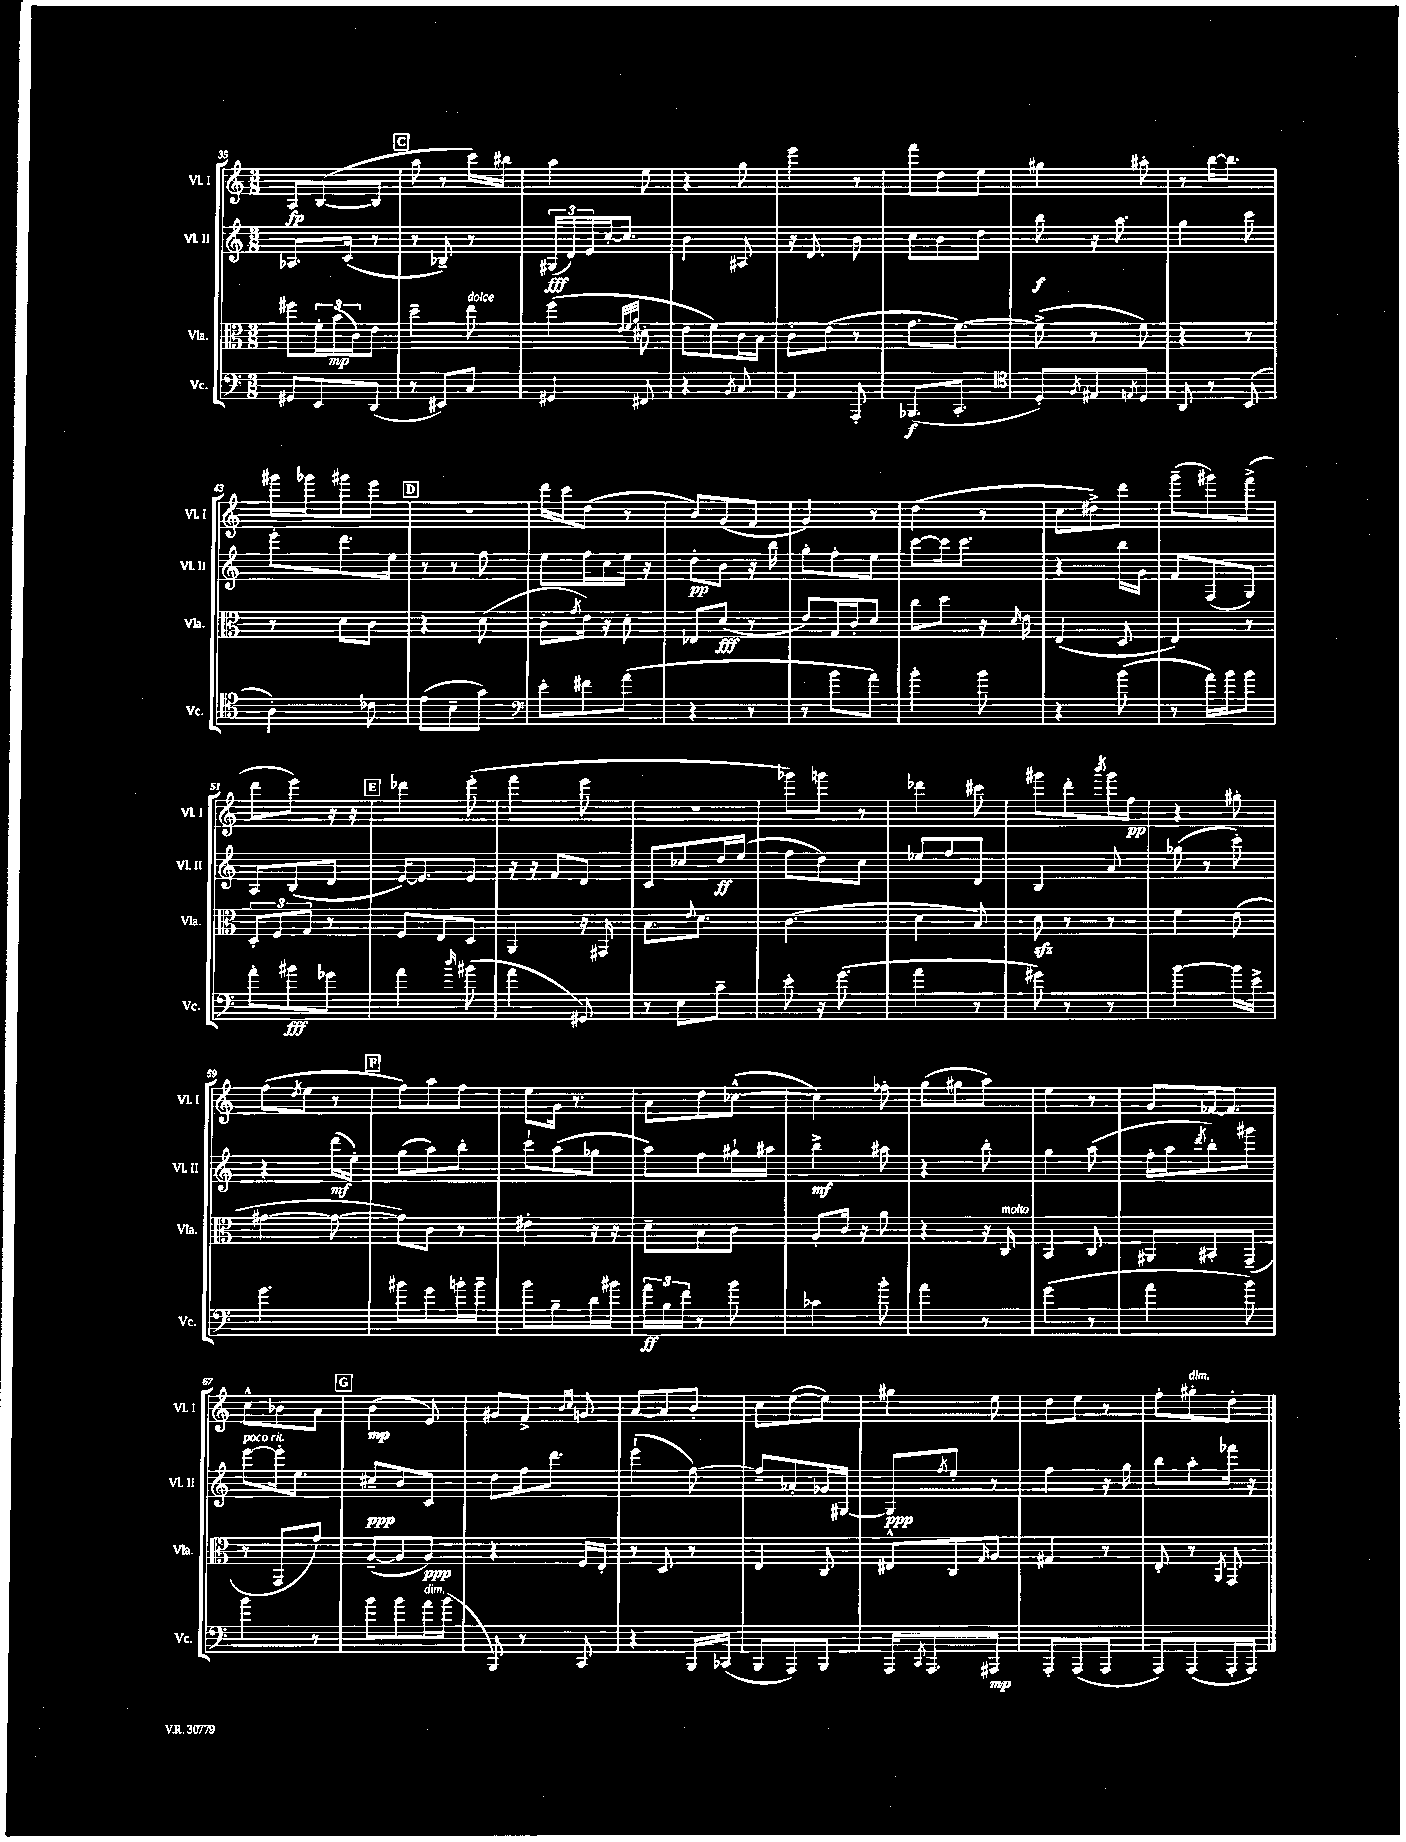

**kern	**dynam	**kern	**dynam	**kern	**dynam	**kern	**dynam
*part4	*part4	*part3	*part3	*part2	*part2	*part1	*part1
*staff4	*staff4	*staff3	*staff3	*staff2	*staff2	*staff1	*staff1
*I"Vc.	*	*I"Vla.	*	*I"Vl. II	*	*I"Vl. I	*
*I'Vc.	*	*I'Vla.	*	*I'Vl. II	*	*I'Vl. I	*
*clefF4	*	*clefC3	*	*clefG2	*	*clefG2	*
*k[]	*	*k[]	*	*k[]	*	*k[]	*
*M3/8	*	*M3/8	*	*M3/8	*	*M3/8	*
=35	=35	=35	=35	=35	=35	=35	=35
8GG#X/L	.	8ff#X\L	.	8.A-X/L	.	8A/L	fp
8EE/	.	24f'\L	.	.	.	([8B/	.
.	.	(24b\	mp	.	.	.	.
.	.	.	.	(16c/Jk	.	.	.
.	.	24c\J)	.	.	.	.	.
(8DD/J	.	8e\J	.	8r	.	8B/J]	.
!!LO:REH:place=s1:t=C
=36	=36	=36	=36	=36	=36	=36	=36
8r	.	4dd~\	.	8r	.	8aa\	.
8EE#X/L)	.	.	.	8B-X~/)	.	8r	.
!	!	!LO:TX:a:i:t=dolce	!	!	!	!	!
8C/J	.	8ee\	.	8r	.	16ccc\LL)	.
.	.	.	.	.	.	16bb#X\JJ	.
=37	=37	=37	=37	=37	=37	=37	=37
4GG#X/	.	(4ff\	.	(24G#X/LL	fff	4aa\	.
.	.	.	.	24d/)	.	.	.
.	.	.	.	24e/	.	.	.
.	.	.	.	[16cc'/J	.	.	.
.	.	.	.	8.cc/J]	.	.	.
.	.	32qqe/LLL	.	.	.	.	.
.	.	32qqf/	.	.	.	.	.
.	.	32qqa/JJJ	.	.	.	.	.
8FF#X/	.	8d#X'\	.	.	.	8ee\	.
=38	=38	=38	=38	=38	=38	=38	=38
4r	.	8e\L	.	4b\	.	4r	.
.	.	8f\)	.	.	.	.	.
8qBB/	.	.	.	.	.	.	.
8C/	.	16c\L	.	8A#X/	.	8gg\	.
.	.	16B\JJ	.	.	.	.	.
=39	=39	=39	=39	=39	=39	=39	=39
4AA/	.	8c'\L	.	16r	.	4eee\	.
.	.	.	.	8.d/	.	.	.
.	.	(8e\J	.	.	.	.	.
8AAA'/	.	8r	.	8b\	.	8r	.
=40	=40	=40	=40	=40	=40	=40	=40
(8.BBB-X/L	f	8.g\L	.	8cc\L	.	8fff\L	.
.	.	.	.	8b\	.	8dd\	.
8.CC'/J	.	[8.f\J)	.	.	.	.	.
.	.	.	.	8dd\J	.	8ee\J	.
=41	=41	=41	=41	=41	=41	=41	=41
*clefC4	*	*	*	*	*	*	*
8D'/L)	.	(8f^\]	.	8bb\	f	4gg#X\	.
8qF/	.	.	.	.	.	.	.
8E#X/	.	8r	.	16r	.	.	.
.	.	.	.	8.aa\	.	.	.
8qEn/	.	.	.	.	.	.	.
8D/J	.	8f\)	.	.	.	8aa#X'\	.
=42	=42	=42	=42	=42	=42	=42	=42
8AA/	.	4r	.	4gg\	.	8r	.
8r	.	.	.	.	.	[16bb\KL	.
.	.	.	.	.	.	8.bb\J]	.
(8BB/	.	8r	.	8ccc\	.	.	.
!!LO:LB:g=z
=43	=43	=43	=43	=43	=43	=43	=43
4A'\)	.	8r	.	8eee'\L	.	16ggg#X\LL	.
.	.	.	.	.	.	16ggg-X\J	.
.	.	8d\L	.	8.ddd\	.	8ggg#X\	.
8c-X\	.	8c\J	.	.	.	8eee\J	.
.	.	.	.	16ee\Jk	.	.	.
!!LO:REH:place=s1:t=D
=44	=44	=44	=44	=44	=44	=44	=44
(8e\L	.	4r	.	8r	.	4.r	.
8B~\	.	.	.	8r	.	.	.
8g\J)	.	(8d\	.	8ff\	.	.	.
=45	=45	=45	=45	=45	=45	=45	=45
*clefF4	*	*	*	*	*	*	*
8e'\L	.	8c'\L	.	8ee\L	.	16ddd\LL	.
.	.	.	.	.	.	16ccc\J	.
.	.	8qg/	.	.	.	.	.
8f#X\	.	16e\Jk)	.	16ff\L	.	(8dd\J	.
.	.	16r	.	16cc\	.	.	.
(8a\J	.	8d'\	.	16ee\JJ	.	8r	.
.	.	.	.	16r	.	.	.
=46	=46	=46	=46	=46	=46	=46	=46
4r	.	8E-X/L	.	8dd'\L	pp	8b/L)	.
.	.	(8d/J	fff	8b\J	.	(8g/	.
8r	.	8r	.	16r	.	8f/J	.
.	.	.	.	16bb\	.	.	.
=47	=47	=47	=47	=47	=47	=47	=47
8r	.	8e/L)	.	8gg'\L	.	4g/)	.
8b\L	.	16G/L	.	8ff'\	.	.	.
.	.	16c'/J	.	.	.	.	.
8a\J)	.	8d/J	.	8ee\J	.	8r	.
=48	=48	=48	=48	=48	=48	=48	=48
4b'\	.	8cc\L	.	[8ccc\L	.	(4dd\	.
.	.	8dd\J	.	16ccc\k]	.	.	.
.	.	.	.	8.ccc\J	.	.	.
8b\	.	16r	.	.	.	8r	.
.	.	16qqd/	.	.	.	.	.
.	.	16e\	.	.	.	.	.
=49	=49	=49	=49	=49	=49	=49	=49
4r	.	(4E/	.	4r	.	8cc\L	.
.	.	.	.	.	.	8dd#X^\)	.
(8b\	.	8D/	.	16bb\LL	.	8ddd\J	.
.	.	.	.	16g\JJ	.	.	.
=50	=50	=50	=50	=50	=50	=50	=50
8r	.	4E/)	.	8f/L	.	(8ggg~\L	.
16a\LL)	.	.	.	(8F/	.	8ggg#X\)	.
16b\J	.	.	.	.	.	.	.
8b\J	.	8r	.	8G/J)	.	(8fff^\J	.
!!LO:LB:g=z
=51	=51	=51	=51	=51	=51	=51	=51
8a'\L	.	12D'/L	.	8A/L	.	8ddd\L	.
.	.	12F/	.	.	.	.	.
8b#X\	fff	.	.	(8B/	.	8eee\J)	.
.	.	12G/J	.	.	.	.	.
8g-X\J	.	8r	.	8d/J	.	16r	.
.	.	.	.	.	.	16r	.
!!LO:REH:place=s1:t=E
=52	=52	=52	=52	=52	=52	=52	=52
4a\	.	8F/L	.	[16e/KL)	.	4ddd-X\	.
.	.	.	.	8.e/]	.	.	.
.	.	8E/	.	.	.	.	.
16qqdd/	.	.	.	.	.	.	.
(8b#X\	.	8D/J	.	8e/J	.	(8eee'\	.
=53	=53	=53	=53	=53	=53	=53	=53
4a\	.	4AA/	.	16r	.	4fff\	.
.	.	.	.	16r	.	.	.
.	.	.	.	8f/L	.	.	.
8GG#X/)	.	16r	.	8d/J	.	8eee\	.
.	.	16GG#X/	.	.	.	.	.
=54	=54	=54	=54	=54	=54	=54	=54
8r	.	8.B\L	.	8c/L	.	4.r	.
8E\L	.	.	.	8cc-X/	.	.	.
.	.	8qqe/	.	.	.	.	.
.	.	8.d\J	.	.	.	.	.
8c~\J	.	.	.	16dd/L	ff	.	.
.	.	.	.	(16ee/JJ	.	.	.
=55	=55	=55	=55	=55	=55	=55	=55
8e'\	.	(4.c\	.	8ff\L	.	8ggg-X\L)	.
16r	.	.	.	8dd\)	.	8gggn\J	.
(8.g\	.	.	.	.	.	.	.
.	.	.	.	8cc\J	.	8r	.
=56	=56	=56	=56	=56	=56	=56	=56
4a\	.	4d\	.	8ee-X/L	.	4ddd-X\	.
.	.	.	.	8ff/	.	.	.
8r	.	8B/)	.	8d/J	.	8ccc#X\	.
=57	=57	=57	=57	=57	=57	=57	=57
8g#X\)	.	8dzz\	.	4B/	.	8ggg#X\L	.
8r	.	8r	.	.	.	8ddd'\	.
.	.	.	.	.	.	8qbbb/	.
8r	.	8r	.	8a/	.	16ggg#\L	.
.	.	.	.	.	.	16ff\JJ	pp
=58	=58	=58	=58	=58	=58	=58	=58
[4b\	.	4f\	.	(8gg-X\	.	4r	.
.	.	.	.	8r	.	.	.
16b\LL]	.	(8e\	.	8ccc'\)	.	8gg#X'\	.
16e^\JJ	.	.	.	.	.	.	.
!!LO:LB:g=z
=59	=59	=59	=59	=59	=59	=59	=59
4.g\	.	[4g#X\	.	4r	.	(8ff\L	.
.	.	.	.	.	.	8qdd/	.
.	.	.	.	.	.	8ee\J	.
.	.	8g#\_	.	(16ddd\LL	mf	8r	.
.	.	.	.	16ee'\JJ)	.	.	.
!!LO:REH:place=s1:t=F
=60	=60	=60	=60	=60	=60	=60	=60
8b#X\L	.	8g#\L])	.	(8gg\L	.	8ff\L)	.
8g\	.	8c\J	.	8aa\)	.	8aa\	.
16bn'\L	.	8r	.	8bb'\J	.	8ff\J	.
16b~\JJ	.	.	.	.	.	.	.
=61	=61	=61	=61	=61	=61	=61	=61
8b\L	.	4e#X'\	.	8ccc`\L	.	8ee\L	.
8B~\	.	.	.	(8aa\	.	16g\Jk	.
.	.	.	.	.	.	8.r	.
16d\L	.	16r	.	8gg-X\J	.	.	.
16b#X\JJ	.	16r	.	.	.	.	.
=62	=62	=62	=62	=62	=62	=62	=62
24a\LL	ff	8d~\L	.	8aa\L)	.	8a\L	.
24B\	.	.	.	.	.	.	.
24f\JJ	.	.	.	.	.	.	.
8r	.	8B\	.	8ff\	.	8dd\	.
8b\	.	8c\J	.	16gg#X`\L	.	([8cc-X^^\J	.
.	.	.	.	16aa#X\JJ	.	.	.
=63	=63	=63	=63	=63	=63	=63	=63
4c-X\	.	8A'/L	.	4bb^\	mf	4cc-\])	.
.	.	16c/Jk	.	.	.	.	.
.	.	16r	.	.	.	.	.
8b'\	.	8a\	.	8aa#X\	.	8ff-X'\	.
=64	=64	=64	=64	=64	=64	=64	=64
4a\	.	4r	.	4r	.	(8gg\L	.
.	.	.	.	.	.	8gg#X\	.
8r	.	16r	.	8bb'\	.	8aa\J)	.
!	!	!LO:TX:a:i:t=molto	!	!	!	!	!
.	.	16C/	.	.	.	.	.
=65	=65	=65	=65	=65	=65	=65	=65
(4g\	.	4BB/	.	4gg\	.	4ee\	.
8r	.	8C/	.	(8aa\	.	8r	.
=66	=66	=66	=66	=66	=66	=66	=66
4a\	.	8AA#X/L	.	16ff'\LL	.	8g/L	.
.	.	.	.	16aa\J	.	.	.
.	.	.	.	8qddd/	.	.	.
.	.	8BB#X'/	.	8bb'\)	.	[16f-X/k	.
.	.	.	.	.	.	8.f-/J]	.
8b\)	.	(8GG~/J	.	8ggg#X\J	.	.	.
!!LO:LB:g=z
=67	=67	=67	=67	=67	=67	=67	=67
!	!	!	!	!LO:TX:a:i:t=poco rit.	!	!	!
4b\	.	8r	.	[8eee\L	.	8cc^^\L	.
.	.	8GG/L	.	16eee'\k]	.	8b-X\	.
.	.	.	.	8.ee\J	.	.	.
8r	.	8g/J)	.	.	.	8a\J	.
!!LO:REH:place=s1:t=G
=68	=68	=68	=68	=68	=68	=68	=68
8b\L	.	([8A~/L	.	8cc#X~/L	ppp	(4b\	mp
8b\	.	8A/]	.	8b/	.	.	.
!LO:TX:a:i:t=dim.	!	!	!	!	!	!	!
16a\L	.	8A/J)	ppp	8c/J	.	8e/)	.
(16b\JJ	.	.	.	.	.	.	.
=69	=69	=69	=69	=69	=69	=69	=69
8BBB/)	.	4r	.	8dd\L	.	8g#X/L	.
8r	.	.	.	16ff\k	.	8f^/J	.
.	.	.	.	8.ddd\J	.	.	.
.	.	.	.	.	.	16qqb/LL	.
.	.	.	.	.	.	16qqcc/JJ	.
8CC/	.	16F/LL	.	.	.	8gn/	.
.	.	16E'/JJ	.	.	.	.	.
=70	=70	=70	=70	=70	=70	=70	=70
4r	.	8r	.	(4eee`\	.	[8a/L	.
.	.	8D/	.	.	.	8a/]	.
16BBB/LL	.	8r	.	[8ff\)	.	8b'/J	.
(16CC-X/JJ	.	.	.	.	.	.	.
=71	=71	=71	=71	=71	=71	=71	=71
8BBB/L	.	4E/	.	8ff~/L]	.	8cc\L	.
8AAA/)	.	.	.	8a-X'/	.	([8ee\	.
8BBB/J	.	8C/	.	16g-X/L	.	8ee\J])	.
.	.	.	.	[16G#X/JJ	.	.	.
=72	=72	=72	=72	=72	=72	=72	=72
16AAA/KL	.	8E#X^^/L	.	8G#/L]	ppp	4gg#X\	.
8qCC/	.	.	.	.	.	.	.
8.AAA/	.	.	.	.	.	.	.
.	.	.	.	8qff/	.	.	.
.	.	8C/	.	8ee'/J	.	.	.
.	.	16qqG/	.	.	.	.	.
8AAA#X/J	mp	8A/J	.	8r	.	8ee\	.
=73	=73	=73	=73	=73	=73	=73	=73
8AAA'/L	.	4G#X/	.	4ff\	.	8dd\L	.
(8AAA/	.	.	.	.	.	8ee\J	.
8AAA/J	.	8r	.	16r	.	8r	.
.	.	.	.	16gg\	.	.	.
=74	=74	=74	=74	=74	=74	=74	=74
8AAA/L)	.	8E'/	.	8bb\L	.	8ff'\L	.
!	!	!	!	!	!	!LO:TX:a:i:t=dim.	!
(8AAA/	.	8r	.	8aa'\	.	8gg#X'\	.
.	.	8qAA/	.	.	.	.	.
16AAA'/L	.	8GG/	.	16fff-X\Jk	.	8dd'\J	.
16AAA/JJ)	.	.	.	16r	.	.	.
==	==	==	==	==	==	==	==
*-	*-	*-	*-	*-	*-	*-	*-
